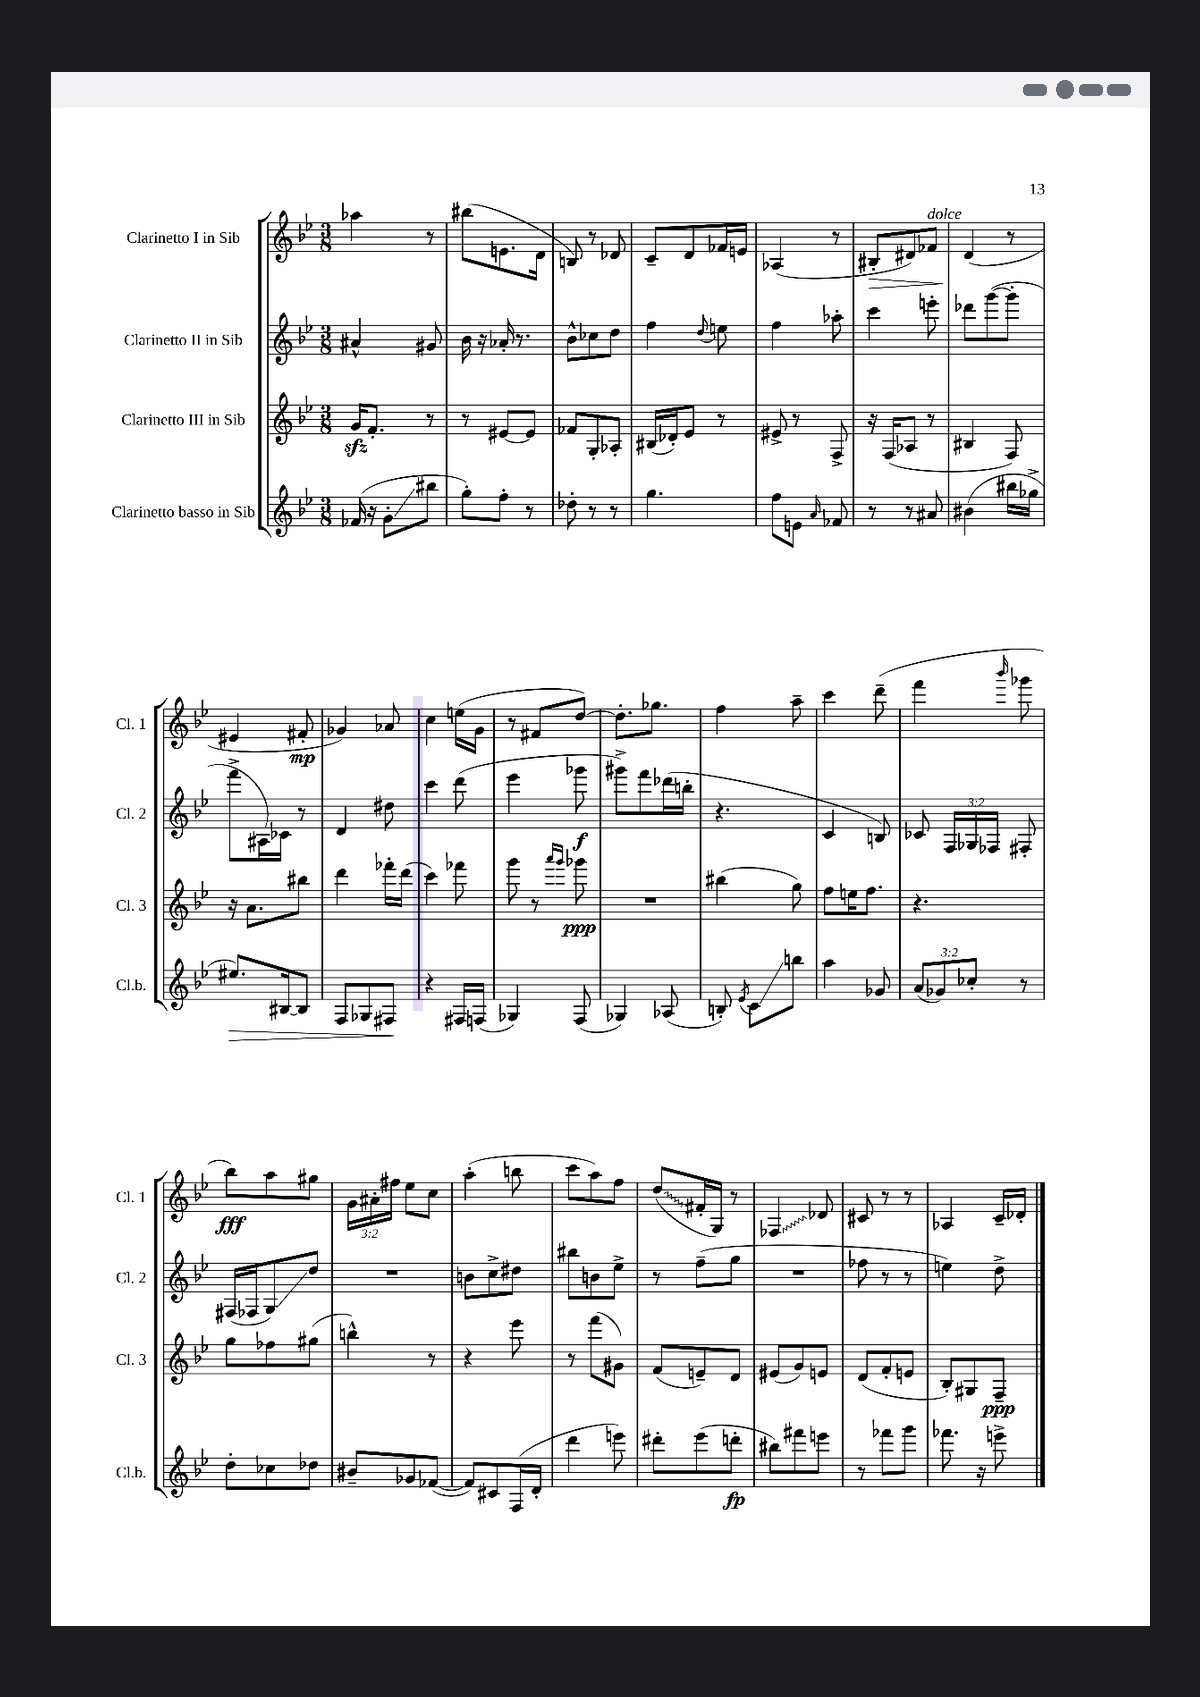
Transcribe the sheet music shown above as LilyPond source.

<<
\new StaffGroup <<
\new Staff = "s0" \with { instrumentName = "Clarinetto I in Sib" shortInstrumentName = "Cl. 1" } {
    \clef treble \key bes \major \numericTimeSignature \time 3/8 \override Staff.TupletNumber.text = #tuplet-number::calc-fraction-text
    \autoBeamOff aes''4 r8 |
    bis''8[( e'8. d'16] |
    b8) r8 des'8 |
    c'8[-- d'8 fes'16 e'16] |
    aes4( r8 |
    bis8[-.\> dis'8) fes'8]^\markup { \italic "dolce" } |
    d'4\!( r8 |
    eis'4 fis'8-.\mp |
    ges'4) aes'8 |
    c''4 e''16[( g'16] |
    r8 fis'8[ d''8]~) |
    d''8.[-. ges''8.] |
    f''4 a''8-- |
    c'''4 d'''8--( |
    f'''4 \grace { bes'''16 } ges'''8 |
    bes''8[\fff) a''8 gis''8] |
    \tuplet 3/2 { g'16[ ais'16-. fis''16] } ees''8[ c''8] |
    a''4-.( b''8 |
    c'''8[ a''8) f''8] |
    \once \override Glissando.style = #'zigzag d''8[\glissando( fis'16-. g16]) r8 |
    \once \override Glissando.style = #'zigzag fes4\glissando des'8 |
    cis'8 r8 r8 |
    aes4 c'16[-- des'16]-. \bar "|." |
}
\new Staff = "s1" \with { instrumentName = "Clarinetto II in Sib" shortInstrumentName = "Cl. 2" } {
    \clef treble \key bes \major \numericTimeSignature \time 3/8 \override Staff.TupletNumber.text = #tuplet-number::calc-fraction-text
    \autoBeamOff ais'4-^ gis'8 |
    bes'16 r16 aes'16-. r8. |
    bes'8[-^ ces''8 d''8] |
    f''4 \appoggiatura { d''8 } e''8 |
    f''4 aes''8-. |
    c'''4 e'''8-. |
    des'''8[ g'''8~( g'''8]-. |
    f'''8[-> ais16) ces'16] r8 |
    d'4 dis''8 |
    c'''4 d'''8( |
    ees'''4 ges'''8\f |
    gis'''8[->) f'''8 des'''16( b''16]-. |
    r4. |
    c'4 b8) |
    ces'8 \tuplet 3/2 { f16[ ges16 fes16] } fis8-. |
    fis16[( fes16 g8\glissando) d''8] |
    R4. |
    b'8[ c''8-> dis''8] |
    bis''8[ b'8 ees''8]-> |
    r8 f''8[--( g''8] |
    R4. |
    fes''8 r8 r8 |
    e''4) d''8-> \bar "|." |
}
\new Staff = "s2" \with { instrumentName = "Clarinetto III in Sib" shortInstrumentName = "Cl. 3" } {
    \clef treble \key bes \major \numericTimeSignature \time 3/8
    \autoBeamOff g'16[\sfz f'8.]-. r8 |
    r8 eis'8[~ eis'8] |
    fes'8[ g8-. aes8]-. |
    bis16[( des'16-.) ees'8] r8 |
    eis'8-> r8 f8-> |
    r16 f16[( aes8] r8 |
    bis4 f8) |
    r16 a'8.[ bis''8] |
    d'''4 fes'''16[-. d'''16]( |
    c'''4) fes'''8 |
    g'''8 r8 \grace { a'''16[ g'''16] } ges'''8\ppp |
    R4. |
    bis''4( g''8) |
    f''8[ e''16 f''8.] |
    r4. |
    g''8[ fes''8 gis''8]( |
    b''4-^) r8 |
    r4 ees'''8 |
    r8 f'''8[( gis'8]) |
    f'8[( e'8--) d'8] |
    eis'8[( g'8) e'8] |
    d'8[( f'8-. e'8] |
    bes8[-.) gis8 f8]--\ppp \bar "|." |
}
\new Staff = "s3" \with { instrumentName = "Clarinetto basso in Sib" shortInstrumentName = "Cl.b." } {
    \clef treble \key bes \major \numericTimeSignature \time 3/8 \override Staff.TupletNumber.text = #tuplet-number::calc-fraction-text
    \autoBeamOff fes'16( r16 g'8[-.\glissando bis''8] |
    g''8[-.) f''8]-. r8 |
    des''8-. r8 r8 |
    g''4. |
    f''8[ e'8] \grace { a'16 } fes'8 |
    r8 r8 ais'8 |
    bis'4( bis''16[ ges''16]-> |
    eis''8.[\>) bis16~ bis8] |
    f8[ ges8 fis8]\! |
    r4 fis16[ f16]( |
    ges4) f8( |
    ges4) aes8( |
    b8-.) \acciaccatura { ees'8 } c'8[\glissando b''8] |
    a''4 ges'8 |
    \tuplet 3/2 { a'8[( ges'8) ces''8]-. } r8 |
    d''8[-. ces''8 des''8] |
    bis'8[-- ges'8 fes'8]~( |
    fes'8[) cis'8 f16( d'16]-. |
    d'''4 e'''8) |
    dis'''8[-. ees'''8( d'''8]-.\fp |
    bis''8[) fis'''8 e'''8] |
    r8 fes'''8[ g'''8] |
    fes'''8. r16 e'''8-> \bar "|." |
}
>>
>>
\layout { \context { \Score \remove "Bar_number_engraver" } }
